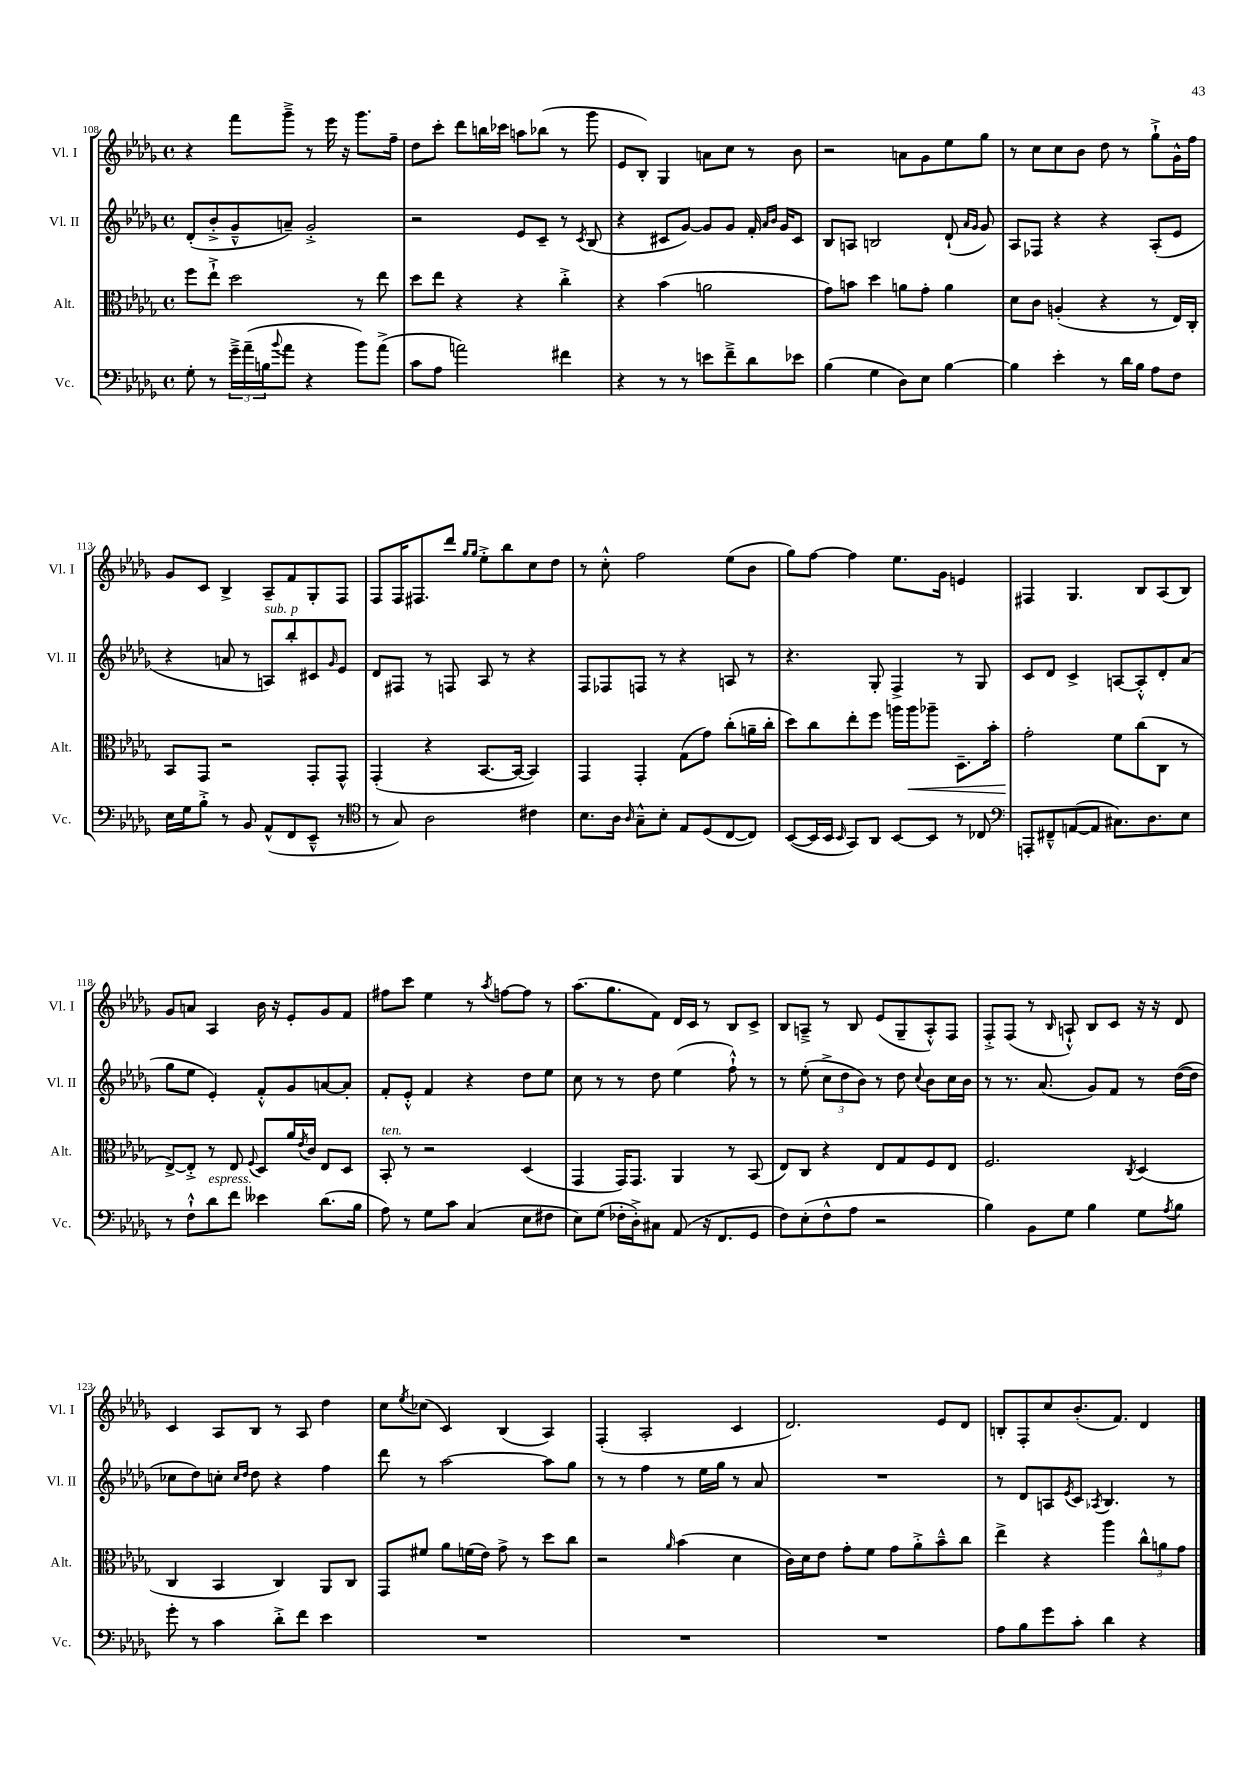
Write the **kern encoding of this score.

**kern	**kern	**kern	**kern
*staff4	*staff3	*staff2	*staff1
*clefF4	*clefC3	*clefG2	*clefG2
*k[b-e-a-d-g-]	*k[b-e-a-d-g-]	*k[b-e-a-d-g-]	*k[b-e-a-d-g-]
*M4/4	*M4/4	*M4/4	*M4/4
*met(c)	*met(c)	*met(c)	*met(c)
8G-'\	8ff\L	(8d-'/L	4r
8r	8ee-`^\J	8b-'^/	.
24g-~^\LL	2dd-\	8g-~^^/	8fff\L
(24a-~\	.	.	.
24B\J	.	.	.
8qqb-/	.	.	.
8a-\J	.	8a~/J)	8ggg-~^\J
4r	.	2g-'^/	8r
.	.	.	16eee-\
.	.	.	16r
8b-\L)	8r	.	8.ggg-\L
(8a-^\J	8ee-\	.	.
.	.	.	16ff~\Jk
=	=	=	=
8c\L	8dd-\L	2r	8dd-\L
8A-\J	8ee-\J	.	8ccc'\J
2a\)	4r	.	8ddd-\L
.	.	.	16bb\L
.	.	.	16ccc-\JJ
.	4r	8e-/L	8aa\L
.	.	8c~/J	(8bb-\J
4f#\	4cc'^\	8r	8r
.	.	8qc/	.
.	.	(8B-/	8ggg-\
=	=	=	=
4r	4r	4r	8e-/L
.	.	.	8B-'/J)
8r	(4b-\	8c#/L	4G-/
8r	.	[8g-/J)	.
8e\L	2a\	8g-/]L	8a\L
8f~^\	.	8g-/J	8cc\J
8d-\	.	16f'/	8r
.	.	16qqa-/LL	.
.	.	16qqb-/JJ	.
.	.	16g-/LK	.
8e-\J	.	8c#/J	8b-\
=	=	=	=
(4B-\	8g-\L)	8B-/L	2r
.	8b\J	8A/J	.
4G-\	4dd-\	2B/	.
8D-\L)	8a\L	.	8a\L
8E-\J	8g-'\J	.	8g-\
[4B-\	4a\	(8d-`/	8ee-\
.	.	16qqa-/LL	.
.	.	16qqg-/JJ	.
.	.	8g-/)	8gg-\J
=	=	=	=
4B-\]	8d-\L	8A-/L	8r
.	8c\J	8F-/J	8cc\L
4e-'\	(4A'/	4r	8cc\
.	.	.	8b-\J
8r	4r	4r	8dd-\
16d-\LL	.	.	8r
16B-\JJ	.	.	.
8A-\L	8r	(8A-'/L	8gg-`^\L
8F\J	16E-/LL)	8e-/J	16g-^^\L
.	16C'/JJ	.	16ff\JJ
=	=	=	=
16E-\LL	8BB-/L	4r	8g-/L
16G-\J	.	.	.
8B-'^\J	8GG-/J	.	8c/J
8r	2r	8a/	4B-^/
8BB-/	.	8r	.
(8AA-^^/L	.	8A/L)	8A-~/L
8FF/	.	8bb-'/	8f/
8EE-~^^/J	8GG-'/L	8c#/	8G-'/
.	.	16qqg-/	.
8r	8GG-^^/J	8e-/J	8F/J
=	=	=	=
*clefC4	*	*	*
8r	(4GG-'/	8d-/L	8F/L
8G-/)	.	8F#/J	16F/K
.	.	.	8.F#/
2A-\	4r	8r	.
.	.	8F/	8ddd-/J
.	.	.	16qqgg-/LL
.	.	.	16qqgg-/JJ
.	[8.BB-/L	8A-/	8ee-'^\L
.	.	8r	8bb-\
.	16BB-/_Jk	.	.
4c#\	4BB-/])	4r	8cc\
.	.	.	8dd-\J
=	=	=	=
8.B-\L	4GG-/	8F/L	8r
.	.	8F-/	8cc'^^\
16A-\Jk	.	.	.
16qqA-/	.	.	.
8G-~^^\L	4GG-'/	8F/J	2ff\
8B-'\J	.	8r	.
8E-/L	(8G-\L	4r	.
(8D-/	8g-\J)	.	.
[8C/	(8cc'\L	8A/	(8ee-\L
8C/]J)	16a~\L	8r	8b-\J
.	16cc'\JJ	.	.
=	=	=	=
([8BB-/L	8dd-\L)	4.r	8gg-\L)
16BB-/]L	8cc\	.	[8ff\J
16BB-/JJ	.	.	.
16qqBB-/	.	.	.
8GG-/L)	8ee-'\	.	4ff\]
8AA-/J	8ff\J	8G-'/	.
[8BB-/L	16aa\LL	4F^/	8.ee-\L
.	16aa\J	.	.
8BB-/]J	8aa-~\J	.	.
.	.	.	16g-\Jk
8r	8.D-~\L	8r	4e/
8C-/	.	8G-/	.
.	16b-'\Jk	.	.
=	=	=	=
*clefF4	*	*	*
8AAA'/L	2g-'\	8c/L	4F#/
8FF#~^^/	.	8d-/J	.
([8AA/	.	4c^/	4.G-/
8AA/]J	.	.	.
8.C#\L)	8f\L	[8A/L	.
.	(8cc\	8A'^^/]	8B-/L
8.D-\	.	.	.
.	8C\J	8d-'/	(8A-/
8E-\J	8r	(8a-/J	8B-/J)
=	=	=	=
8r	[8E-^/L)	8gg-\L	8g-/L
8F`^^\L	8E-'^/]J	8ee-\J	8a/J
8d-\	8r	4e-'/)	4A-/
8f\J	8E-/	.	.
.	8qqF/	.	.
4e--\	8D-/L	8f'^^/L	16b-\
.	.	.	16r
.	16a-/L	8g-/	8e-'/L
.	8qe-/	.	.
.	16c/JJ	.	.
(8.d-\L	8E-/L	[8a/	8g-/
.	8D-/J	8a'/]J	8f/J
16B-\Jk	.	.	.
=	=	=	=
8A-\)	8BB-'/	8f'/L	8ff#\L
8r	8r	8e-'^^/J	8ccc\J
8G-\L	2r	4f/	4ee-\
8c\J	.	.	.
(4C/	.	4r	8r
.	.	.	8qaa-/
.	.	.	[8ff\L
8E-\L	(4D-/	8dd-\L	8ff\]J
8F#\J	.	8ee-\J	8r
=	=	=	=
8E-\L)	4GG-/	8cc\	(8.aa-\L
(8G-\J	.	8r	.
.	.	.	8.gg-\
16F-'\LL	16GG-/LK)	8r	.
16D-'^\J)	8.GG-/J	.	.
8C#\J	.	8dd-\	8f\J)
(8AA-/	4AA-/	(4ee-\	16d-/LL
.	.	.	16c/JJ
16r	.	.	8r
8.FF/L	.	.	.
.	8r	8ff`^^\)	8B-/L
8GG-/J	(8BB-/	8r	8c^/J
=	=	=	=
8F\L)	8E-/L)	8r	8B-/L
(8E-'\	8C/J	(8ee-'\	8A~^/J
8F^^\	4r	12cc^\L	8r
.	.	12dd-\	.
8A-\J	.	.	8B-/
.	.	12b-\J)	.
2r	8E-/L	8r	(8e-/L
.	8G-/	8dd-\	8G-~/
.	.	8qqcc/	.
.	8F/	8b-\L	8A'^^/)
.	8E-/J	16cc\L	8F/J
.	.	16b-\JJ	.
=	=	=	=
4B-\)	2.F/	8r	8F'^/L
.	.	8.r	(8F/J
8BB-\L	.	.	8r
.	.	(8.a-/	.
.	.	.	16qqB-/
8G-\J	.	.	8A`^^/)
4B-\	.	8g-/L)	8B-/L
.	.	8f/J	8c/J
.	8qC/	.	.
8G-\L	(4D-/	8r	16r
.	.	.	16r
8qA-/	.	.	.
8B-\J	.	([16dd-\LL	8d-/
.	.	16dd-\]JJ	.
=	=	=	=
8g-'\	4C/	8cc-\L	4c/
8r	.	8dd-\)	.
4c\	4BB-/	8cc'\J	8A-/L
.	.	16qqcc/LL	.
.	.	16qqdd-/JJ	.
.	.	8dd-\	8B-/J
8d-'^\L	4C/)	4r	8r
8f\J	.	.	8A-/
4e-\	8AA-/L	4ff\	4dd-\
.	8C/J	.	.
=	=	=	=
1r	8GG-/L	8ddd-\	8cc\L
.	.	.	8qee-/
.	8f#/J	8r	(8cc-\J
.	8a-\L	[2aa-\	4c/)
.	(16f\L	.	.
.	16e-\JJ)	.	.
.	8g-^\	.	(4B-/
.	8r	.	.
.	8dd-\L	8aa-\]L	4A-/)
.	8cc\J	8gg-\J	.
=	=	=	=
1r	2r	8r	(4F'/
.	.	8r	.
.	.	4ff\	2A-'/
.	16qqa-/	.	.
.	(4b-\	8r	.
.	.	16ee-\LL	.
.	.	16gg-\JJ	.
.	4d-\	8r	4c/
.	.	8a-/	.
=	=	=	=
1r	16c\LL)	1r	2.d-/)
.	16d-\J	.	.
.	8e-\J	.	.
.	8g-'\L	.	.
.	8f\J	.	.
.	8g-\L	.	.
.	8a-'^\	.	.
.	8b-~^^\	.	8e-/L
.	8cc\J	.	8d-/J
=	=	=	=
8A-\L	4ee-^\	8r	8B'/L
8B-\	.	8d-/L	8F'/
8g-\	4r	8A/	8cc/
.	.	8qe-/	.
8c'\J	.	8c/J	(8.b-'/
.	.	8qA-/	.
4d-\	4aa-\	4.B-/	.
.	.	.	8.f/J)
4r	12cc^^\L	.	4d-/
.	12a\	.	.
.	.	8r	.
.	12g-\J	.	.
==	==	==	==
*-	*-	*-	*-
